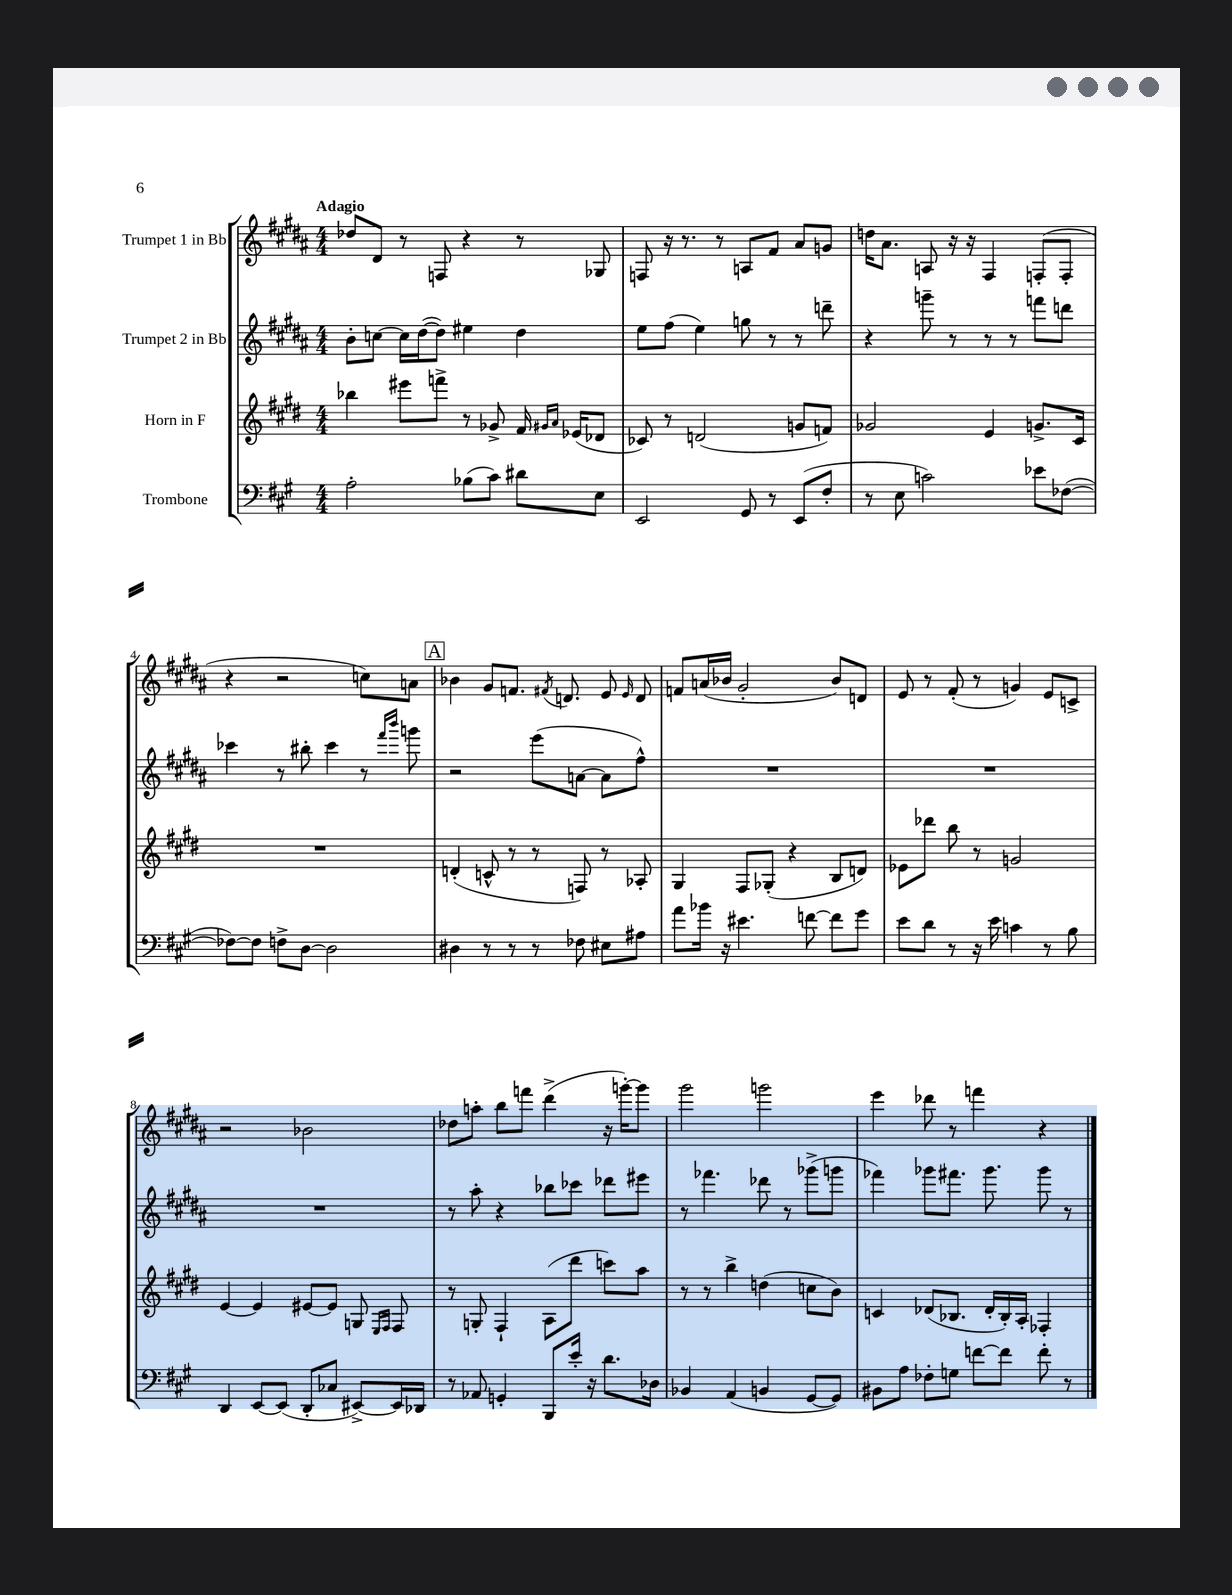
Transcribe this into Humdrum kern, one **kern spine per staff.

**kern	**kern	**kern	**kern
*part4	*part3	*part2	*part1
*staff4	*staff3	*staff2	*staff1
*I"Trombone	*I"Horn in F	*I"Trumpet 2 in Bb	*I"Trumpet 1 in Bb
*clefF4	*clefG2	*clefG2	*clefG2
*k[f#c#g#]	*k[f#c#g#d#]	*k[f#c#g#d#a#]	*k[f#c#g#d#a#]
*M4/4	*M4/4	*M4/4	*M4/4
=1	=1	=1	=1
!	!	!	!LO:TX:a:B:t=Adagio
2A'\	4bb-X\	8b'\L	8dd-X/L
.	.	[8ccn\J	8d#/J
.	8eee#X\L	16cc\LL]	8r
.	.	([16dd#\J	.
.	8fffn^\J	8dd#\J])	8Fn/
(8B-X\L	8r	4ee#X\	4r
8c#\J)	8g-X^/	.	.
8d#X\L	16f#/	4dd#\	8r
.	16qqg#X/LL	.	.
.	16qqa/JJ	.	.
.	(16e-X/KL	.	.
8E\J	8d-X/J	.	8G-X/
=2	=2	=2	=2
2EE/	8c-X/)	8ee\L	8Fn/
.	8r	(8ff#\J	16r
.	.	.	8.r
.	(2dn/	4ee\)	.
.	.	.	8r
8GG#/	.	8ggn\	8An/L
8r	.	8r	8f#/J
(8EE/L	8gn/L	8r	8a#/L
8F#'/J	8fn/J)	8dddn~\	8gn/J
=3	=3	=3	=3
8r	2g-X/	4r	16ddn\KL
.	.	.	8.a#\J
8E\	.	.	.
2cn\)	.	8gggn~\	8An/
.	.	8r	16r
.	.	.	16r
.	4e/	8r	4F#/
.	.	8r	.
8e-X\L	8.gn^/L	8fffn\L	(8Fn'/L
([8F-X\J	.	8dddn\J	8F'/J
.	16c#/Jk	.	.
!!LO:LB:g=z
=4	=4	=4	=4
8F-X\L_)	1r	4ccc-X\	4r
8F-\J]	.	.	.
8Fn^\L	.	8r	2r
[8D\J	.	8bb#X'\	.
2D\]	.	4ccc-\	.
.	.	8r	8ccn\L)
.	.	16qqfff#/LL	.
.	.	16qqbbb/JJ	.
.	.	8gggn\	8an\J
!!LO:REH:place=s1:t=A
=5	=5	=5	=5
4D#X\	(4dn'/	2r	4b-X\
8r	8cn^^/	.	8g#/L
8r	8r	.	8.fn/J
8r	8r	(8eee\L	.
.	.	.	8qf#X/
.	.	.	8.dn/
8F-X\	8Fn/)	[8an\J	.
8E#X\L	8r	8a\L]	8e/
.	.	.	16qqe/
8A#X\J	8A-X'/	8ff#^^\J)	8d/
=6	=6	=6	=6
8a\L	4G#/	1r	8fn/L
16b-X\Jk	.	.	(16an/L
16r	.	.	16b-X/JJ
4.e#X\	8F#/L	.	2g#'/
.	(8G-X'/J	.	.
.	4r	.	.
[8fn\	.	.	.
8f\L]	8B/L	.	8b-/L)
8g#\J	8dn/J)	.	8dn/J
=7	=7	=7	=7
8e\L	8e-X\L	1r	8e/
8d\J	8ddd-X\J	.	8r
8r	8bb\	.	(8f#'/
16r	8r	.	8r
16e\	.	.	.
4cn\	2gn/	.	4gn/)
8r	.	.	8e/L
8B\	.	.	8cn^/J
!!LO:LB:g=z
=8	=8	=8	=8
4DD/	[4e/	1r	2r
[8EE/L	4e/]	.	.
(8EE/J]	.	.	.
8DD'/L	[8e#X/L	.	2b-X\
8C-X/J	8e#/J]	.	.
[8EE#X^/L)	8Gn/	.	.
.	16qqE/LL	.	.
.	16qqF#/JJ	.	.
16EE#/L]	8F#/	.	.
16DD-X/JJ	.	.	.
=9	=9	=9	=9
8r	8r	8r	8dd-X\L
8AA-X/	8Gn'/	8aa#'\	8aan'\J
4GGn'/	4F#`/	4r	8bb\L
.	.	.	8fffn\J
8BBB/L	(8A\L	8bb-X\L	(4ddd#^\
16e'/Jk	8ddd#\J	8ccc-X\J	.
16r	.	.	.
8.d\L	8cccn\L)	8ddd-X\L	16r
.	.	.	[16gggn'\KL)
.	8aa\J	8eee#X\J	8ggg\J]
16D-X\Jk	.	.	.
=10	=10	=10	=10
4BB-X/	8r	8r	2ggg#\
.	8r	4.fff-X\	.
(4AA/	4bb^\	.	.
4BBn/	(4ddn\	8ddd-X\	2gggn\
.	.	8r	.
[8GG#/L	8ccn\L	(8ggg-X^\L	.
8GG#/J])	8b\J)	8gggn\J	.
=11	=11	=11	=11
8BB#X\L	4cn/	4fff-X\)	4eee\
8A\J	.	.	.
8F-X'\L	(8d-X/L	8ggg-X\L	8ddd-X\
8Gn\J	8.B-X/J	8.fff#X\J	8r
[8fn\L	.	.	4fffn\
.	16d-'/LL	8.ggg-\	.
8f\J]	16B-'/)	.	.
.	16A'/JJ	.	.
8f'\	4F-X'/	8ggg-\	4r
8r	.	8r	.
==	==	==	==
*-	*-	*-	*-
